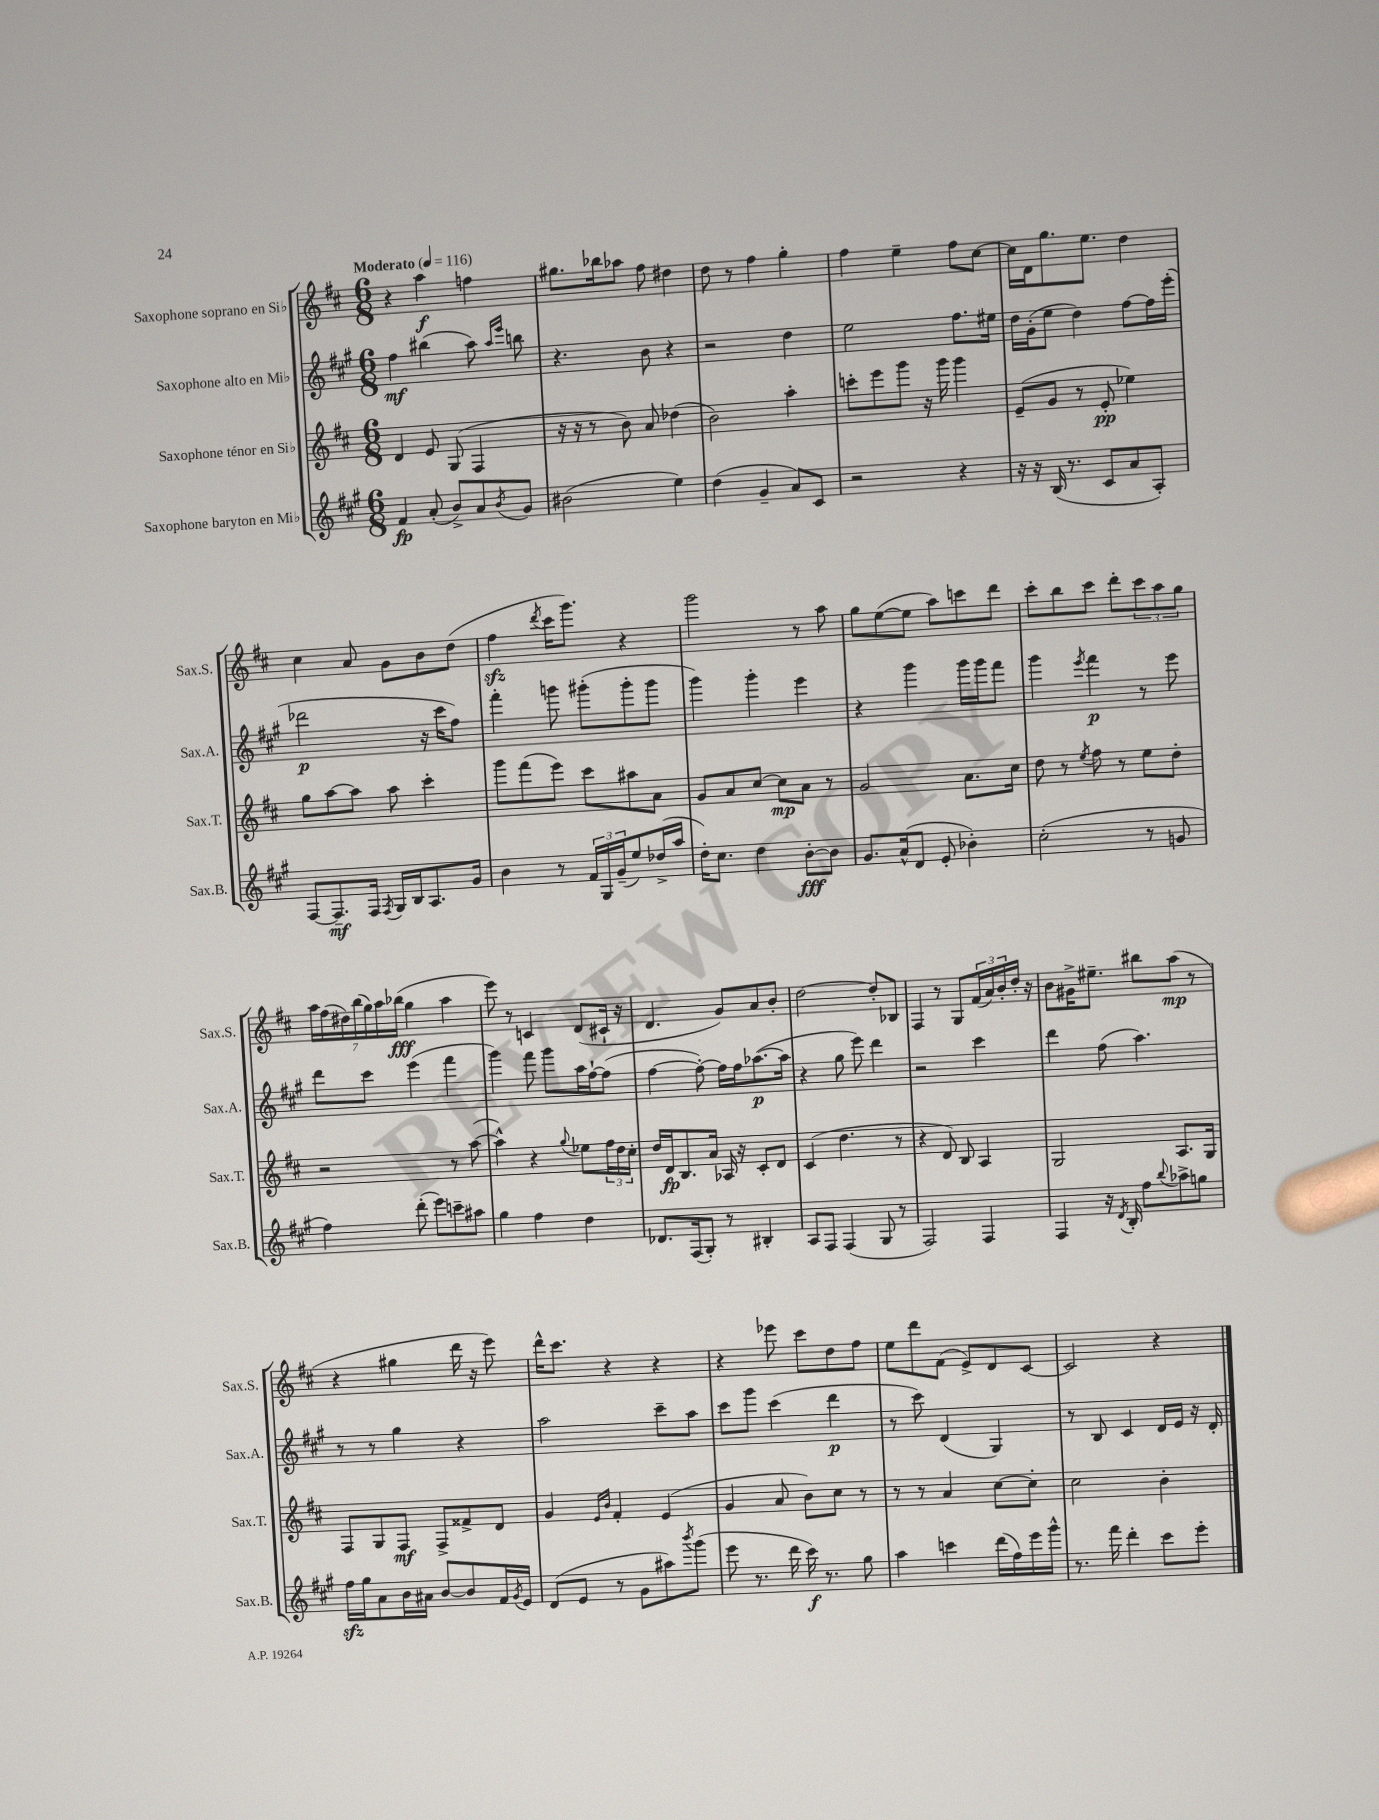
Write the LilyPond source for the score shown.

<<
\new StaffGroup <<
\new Staff = "s0" \with { instrumentName = "Saxophone soprano en Sib" shortInstrumentName = "Sax.S." } {
    \clef treble \key d \major \numericTimeSignature \time 6/8 \tempo "Moderato" 4 = 116
    r4 a''4\f f''4 |
    gis''8. bes''16 aes''8 fis''8 dis''4 |
    d''8 r8 fis''4 g''4-. |
    fis''4 e''4-- fis''8 cis''8~ |
    cis''16 d'16 g''8. e''8. d''4 |
    cis''4 a'8 g'8 b'8 d''8( |
    fis''4\sfz \acciaccatura { d'''8 } cis'''16 g'''8.) r4 |
    g'''2 r8 a''8 |
    g''8 e''8~( e''8 a''8) c'''8 d'''8 |
    cis'''8-. b''8 cis'''8 d'''8-. \tuplet 3/2 { cis'''8 a''8 g''8 } |
    \tuplet 7/4 { a''16 fis''16( dis''16) b''16( g''16) a''16 bes''16\fff( } g''4 a''4 |
    e'''8) r8 c'4 d'8( cis'16-! r16 |
    d'4. g'8) a'8 b'8-. |
    d''2~ d''8-. bes8 |
    fis4 r8 g8 \tuplet 3/2 { fis'16( a'16) b'16-. } d''16-. r16 |
    b'8 gis'16-> eis''8.-- bis''8 a''8\mp( r8 |
    r4 gis''4 d'''16 r16 e'''8) |
    d'''16-^ cis'''8. r4 r4 |
    r4 ees'''8 cis'''8 d''8 fis''8 |
    e''8 d'''8 fis'8( e'8->) d'8 cis'8~ |
    cis'2 r4 \bar "|." |
}
\new Staff = "s1" \with { instrumentName = "Saxophone alto en Mib" shortInstrumentName = "Sax.A." } {
    \clef treble \key a \major \numericTimeSignature \time 6/8
    fis''4\mf bis''4( a''8) \grace { a''16 e'''16 } b''8 |
    r4. b'8 r4 |
    r2 d''4 |
    e''2 fis''8. eis''16 |
    d''16 gis'16-.( e''8 d''4) fis''8~ fis''16 e'''16-.( |
    des'''2\p r16 cis'''16 fis''8) |
    fis'''4-. g'''8 gis'''8-.( gis'''8-. gis'''8 |
    gis'''4) gis'''4-. e'''4 |
    r4 gis'''4 gis'''16 gis'''16 fis'''8 |
    gis'''4 \acciaccatura { e'''8 } fis'''4\p r8 e'''8 |
    d'''8 cis'''8 e'''4( fis'''4 |
    gis'''4) fis'''8 gis'''8 a''16 fis''16~-! fis''8( |
    fis''4~ fis''8~-.) fis''16 fis''16 aes''8.~\p( aes''16 |
    r4 gis''8 e'''8) d'''4 |
    r2 cis'''4 |
    d'''4 fis''8( a''4.) |
    r8 r8 gis''4 r4 |
    a''2 cis'''8-- a''8 |
    cis'''8 gis'''8 cis'''4( d'''4\p |
    r8 cis'''8) d'4( gis4) |
    r8 b8 cis'4 d'16 e'16 r16 d'16-. \bar "|." |
}
\new Staff = "s2" \with { instrumentName = "Saxophone ténor en Sib" shortInstrumentName = "Sax.T." } {
    \clef treble \key d \major \numericTimeSignature \time 6/8
    d'4 e'8 g8( fis4 |
    r16 r16 r8 b'8) a'8 des''4( |
    b'2) a''4-. |
    c'''8-. e'''8 g'''8 r16 g'''16 g'''4 |
    e'8--( g'8 r8 e'8-.\pp ees''4) |
    g''8 a''8~ a''8 a''8 cis'''4-. |
    g'''8 fis'''8( e'''8) cis'''8 ais''8 a'8 |
    g'8 a'8 cis''8~ cis''8\mp a'8 r8 |
    g'2 a'8. cis''16 |
    d''8 r8 \acciaccatura { e''8 } fis''8 r8 e''8 d''8-. |
    r2 r8 a''8~( |
    a''4-^) r4 \appoggiatura { g''8 } ees''8 \tuplet 3/2 { fis''16 d''16 cis''16-. } |
    d''16 d'16\fp b8. a'16 aes16 r16 cis'8-. d'8 |
    cis'4( d''4. r8 |
    r4 d'8) b8 a4 |
    g2 a8. g16 |
    fis8 g8 fis8\mf fis8-> fisis'8-> d'8 |
    g'4 \grace { e'16 b'16 } fis'4-. e'4( |
    g'4 a'8 b'8) cis''8 r8 |
    r8 r8 a'4 cis''8~ cis''8-. |
    cis''2 b'4-. \bar "|." |
}
\new Staff = "s3" \with { instrumentName = "Saxophone baryton en Mib" shortInstrumentName = "Sax.B." } {
    \clef treble \key a \major \numericTimeSignature \time 6/8
    fis'4\fp a'8-.( b'8->) a'8 \acciaccatura { b'8 } gis'8 |
    bis'2( e''4) |
    d''4( gis'4-- a'8) cis'8 |
    r2 r4 |
    r16 r16 b16( r8. cis'8 a'8 a8-.) |
    fis8~ fis8.--\mf fis16 \acciaccatura { fis8 } gis16 b16 a8. gis'16 |
    b'4 r8 \tuplet 3/2 { fis'16 gis16 gis'16--( } e''8) des''16->( a''16 |
    d''16-.) cis''8. d''4 b'8~-.\fff b'8 |
    gis'8. a'16-^( d'8 e'8-. bes'4-.) |
    cis''2-.( r8 g'8 |
    fis''4) d'''8-.( e'''8) c'''8-- ais''8 |
    gis''4 fis''4 d''4 |
    des'8. fis16( gis8-.) r8 bis4-. |
    a8 fis8 fis4( gis8 r8 |
    fis2) fis4 |
    fis4 r16 \acciaccatura { d'8 } b16-. fis''8 \appoggiatura { b''8 } aes''8-> g''8 |
    fis''16\sfz gis''16 a'8 b'16 ais'16 b'8~ b'8 fis'16 \acciaccatura { gis'8 } e'16 |
    d'8( e'8 r8 gis'8 ais''8) \acciaccatura { b'''8 } gis'''8( |
    e'''8 r8. d'''16 cis'''16\f) r8. gis''8 |
    a''4 c'''4 d'''16( fis''16) e'''16 gis'''16-^ |
    r8. fis'''16 d'''4-. cis'''8 e'''8-. \bar "|." |
}
>>
>>
\layout { \context { \Score \remove "Bar_number_engraver" } }
